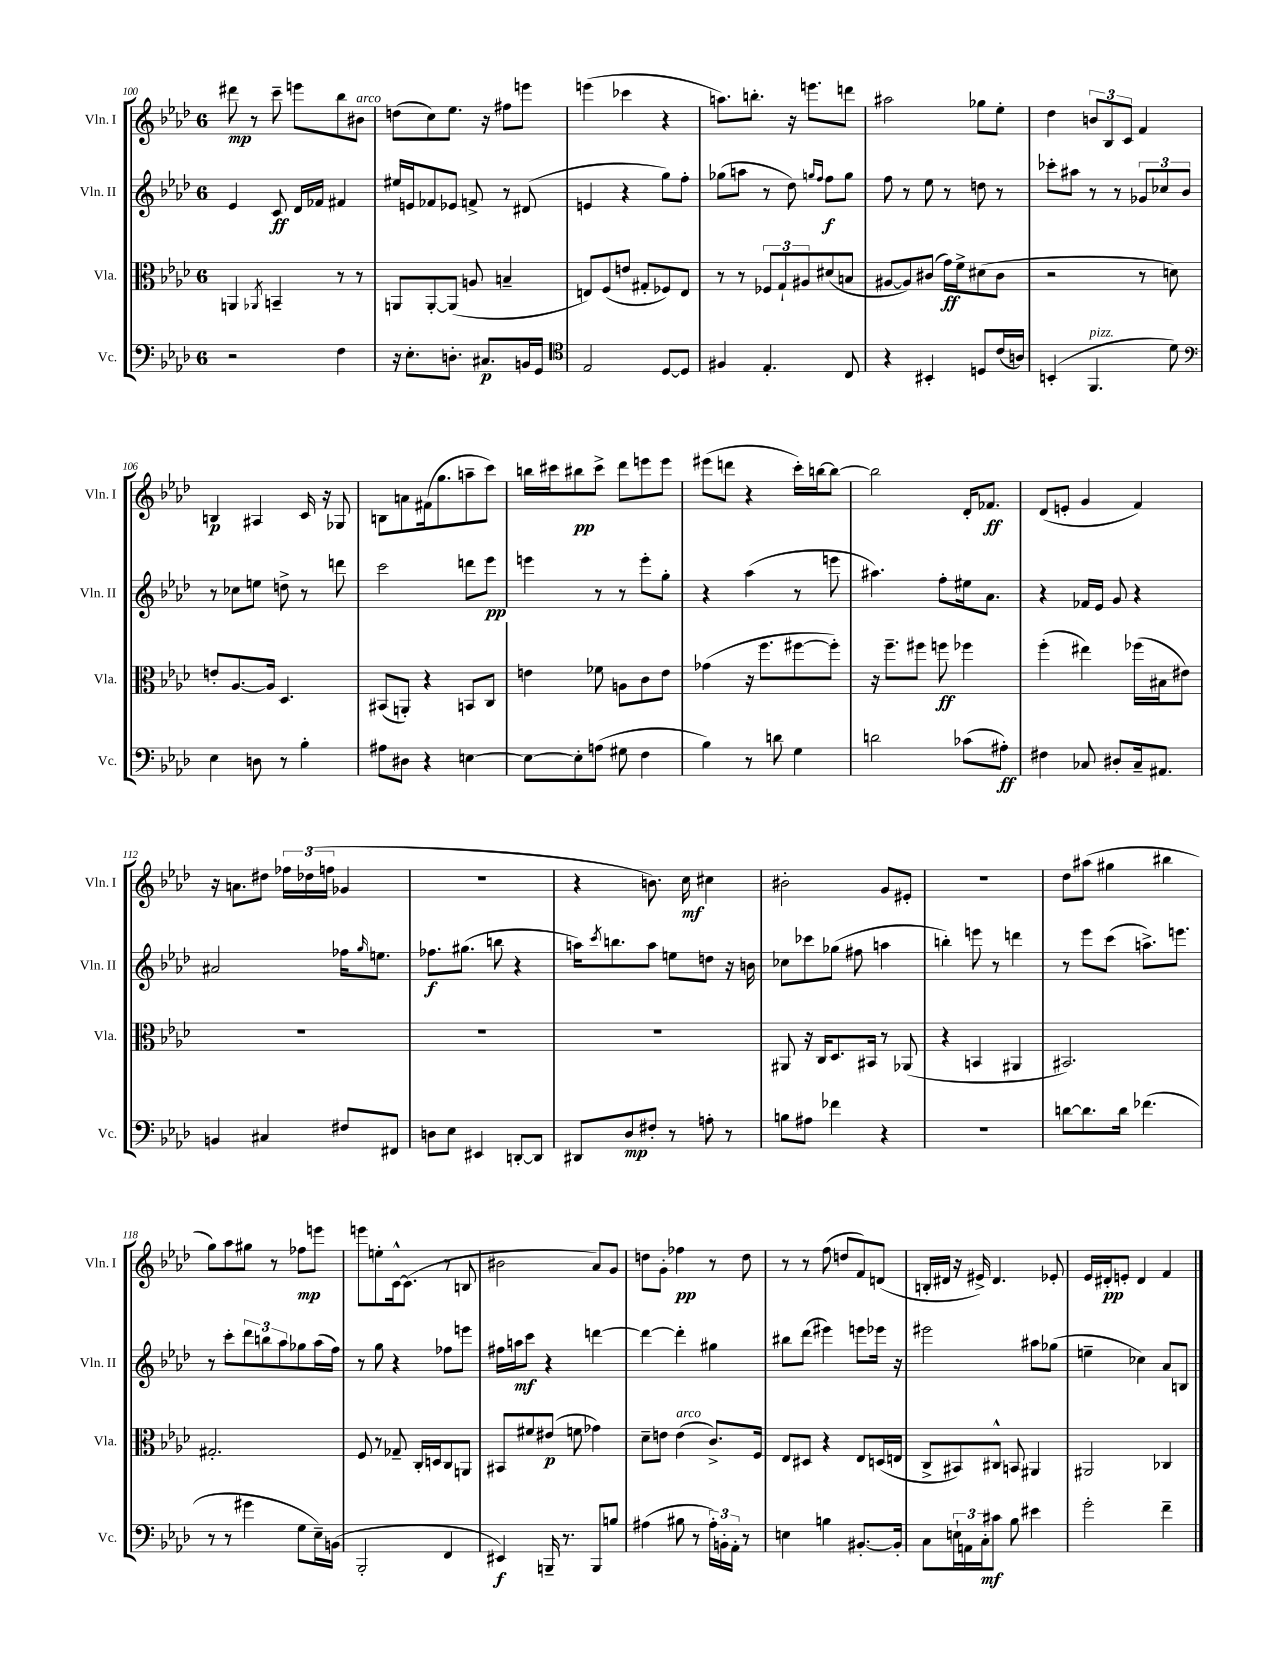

**kern	**dynam	**kern	**dynam	**kern	**dynam	**kern	**dynam
*part4	*part4	*part3	*part3	*part2	*part2	*part1	*part1
*staff4	*staff4	*staff3	*staff3	*staff2	*staff2	*staff1	*staff1
*I"Vc.	*	*I"Vla.	*	*I"Vln. II	*	*I"Vln. I	*
*I'Vc.	*	*I'Vla.	*	*I'Vln. II	*	*I'Vln. I	*
*clefF4	*	*clefC3	*	*clefG2	*	*clefG2	*
*k[b-e-a-d-]	*	*k[b-e-a-d-]	*	*k[b-e-a-d-]	*	*k[b-e-a-d-]	*
*M6/8	*	*M6/8	*	*M6/8	*	*M6/8	*
=100	=100	=100	=100	=100	=100	=100	=100
2r	.	4AAn/	.	4e-/	.	8ddd#X\	mp
.	.	.	.	.	.	8r	.
.	.	8qAA-X/	.	.	.	.	.
.	.	4BBn~/	.	8c/	ff	8ccc~\	.
.	.	.	.	16d-/LL	.	8eeen\L	.
.	.	.	.	16f-X/JJ	.	.	.
4F\	.	8r	.	4f#X/	.	8bb-\	.
!	!	!	!	!	!	!LO:TX:a:i:t=arco	!
.	.	8r	.	.	.	8b#X\J	.
=101	=101	=101	=101	=101	=101	=101	=101
16r	.	8AAn/L	.	16ee#X/LL	.	(8ddn\L	.
8.E-'\L	.	.	.	16en/J	.	.	.
.	.	[8AA'/	.	8f-X/	.	8cc\)	.
8.Dn'\J	.	(8AA/J]	.	8e-X/J	.	8.ee-\J	.
.	.	8An/	.	8fn^/	.	.	.
8.C#X/L	p	.	.	.	.	16r	.
.	.	4Bn~/	.	8r	.	8ff#X\L	.
16BBn/L	.	.	.	(8d#X/	.	8eeen\J	.
16GG/JJ	.	.	.	.	.	.	.
=102	=102	=102	=102	=102	=102	=102	=102
*clefC4	*	*	*	*	*	*	*
2E-/	.	8En/L)	.	4en/	.	(4eeen\	.
.	.	(8F/	.	.	.	.	.
.	.	8en/J	.	4r	.	4ccc-X\	.
.	.	8G#X'/L	.	.	.	.	.
[8D-/L	.	8F-X/)	.	8gg\L)	.	4r	.
8D-/J]	.	8E/J	.	8ff'\J	.	.	.
=103	=103	=103	=103	=103	=103	=103	=103
4F#X/	.	8r	.	(8gg-X\L	.	8.aan\L)	.
.	.	8r	.	8aan\J	.	.	.
.	.	.	.	.	.	8.bbn'\J	.
4.E-'/	.	12F-X/L	.	8r	.	.	.
.	.	12G`/	.	.	.	.	.
.	.	.	.	8dd-\)	.	16r	.
.	.	12A#X/	.	.	.	.	.
.	.	.	.	.	.	8.eeen\L	.
.	.	.	.	16qqggn/LL	.	.	.
.	.	.	.	16qqff/JJ	.	.	.
.	.	(8d#X/	.	8ff\L	f	.	.
8C/	.	8Bn/J	.	8gg\J	.	8dddn\J	.
=104	=104	=104	=104	=104	=104	=104	=104
4r	.	[8A#X/L	.	8ff\	.	2aa#X\	.
.	.	8A#/])	.	8r	.	.	.
4BB#X'/	.	(8c#X/J	.	8ee-\	.	.	.
.	.	16g\LL)	ff	8r	.	.	.
.	.	16f^\J	.	.	.	.	.
8Dn/L	.	(8d#X\	.	8ddn\	.	8gg-X\L	.
(16c/L	.	8c#\J	.	8r	.	8ee-'\J	.
16An/JJ)	.	.	.	.	.	.	.
=105	=105	=105	=105	=105	=105	=105	=105
(4BBn'/	.	2r	.	8ccc-X'\L	.	4dd-\	.
.	.	.	.	8aa#X\J	.	.	.
!LO:TX:a:i:t=pizz.	!	!	!	!	!	!	!
4.FF/	.	.	.	8r	.	12bn/L	.
.	.	.	.	.	.	12B-/	.
.	.	.	.	8r	.	.	.
.	.	.	.	.	.	12c/J	.
.	.	8r	.	12g-X/L	.	4f/	.
.	.	.	.	12cc-X/	.	.	.
8d-\)	.	8dn\)	.	.	.	.	.
.	.	.	.	12b-/J	.	.	.
!!LO:LB:g=z
=106	=106	=106	=106	=106	=106	=106	=106
*clefF4	*	*	*	*	*	*	*
4E-\	.	8en'/L	.	8r	.	4Bn/	p
.	.	[8.A-/	.	8cc-X\L	.	.	.
8Dn\	.	.	.	8een\J	.	4A#X/	.
.	.	16A-/Jk]	.	.	.	.	.
8r	.	4.D-/	.	8ddn^\	.	.	.
4B-'\	.	.	.	8r	.	16c/	.
.	.	.	.	.	.	16r	.
.	.	.	.	8dddn\	.	8G-X/	.
=107	=107	=107	=107	=107	=107	=107	=107
8A#X\L	.	(8BB#X/L	.	2ccc\	.	8Bn\L	.
8D#X\J	.	8AAn'/J)	.	.	.	8an\	.
4r	.	4r	.	.	.	(16f#X\k	.
.	.	.	.	.	.	8.gg\	.
[4En\	.	8BBn/L	.	8dddn\L	.	8aan~\	.
.	.	8C/J	.	8eee-\J	pp	8ccc\J)	.
=108	=108	=108	=108	=108	=108	=108	=108
8E\L_	.	4en\	.	4eeen\	.	16bbn\LL	.
.	.	.	.	.	.	16ccc#X\J	.
8E'\]	.	.	.	.	.	8bb#X\	pp
(8An\J	.	8f-X\	.	8r	.	8ccc#^\J	.
8G#X\	.	8An\L	.	8r	.	8ddd-\L	.
4F\	.	8c\	.	8eee'\L	.	8eeen\	.
.	.	8e\J	.	8gg'\J	.	8eee\J	.
=109	=109	=109	=109	=109	=109	=109	=109
4B-\)	.	(4g-X\	.	4r	.	(8eee#X\L	.
.	.	.	.	.	.	8dddn\J	.
8r	.	16r	.	(4aa-\	.	4r	.
.	.	8.ff\L	.	.	.	.	.
8dn\	.	.	.	.	.	.	.
4G\	.	[8ff#X\	.	8r	.	16ccc'\LL)	.
.	.	.	.	.	.	[16bbn\J	.
.	.	8ff#'\J])	.	8eeen\	.	8bb\J_	.
=110	=110	=110	=110	=110	=110	=110	=110
2dn\	.	16r	.	4.aa#X\)	.	2bb\]	.
.	.	8.ff~\L	.	.	.	.	.
.	.	8ff#X\J	.	.	.	.	.
.	.	8ffn\	ff	8ff'\L	.	.	.
(8c-X\L	.	4ff-X\	.	16ee#X\k	.	16d-'/KL	.
.	.	.	.	8.a-\J	.	8.f-X/J	ff
8A#X'\J)	ff	.	.	.	.	.	.
=111	=111	=111	=111	=111	=111	=111	=111
4F#X\	.	(4ff'\	.	4r	.	(8d-/L	.
.	.	.	.	.	.	8en'/J	.
8C-X/	.	4ee#X\)	.	16f-X/LL	.	4g/	.
.	.	.	.	16e-/JJ	.	.	.
8D#X'/L	.	.	.	8g/	.	.	.
16C-~/k	.	(16ff-X\LL	.	4r	.	4f/)	.
8.AA#X/J	.	16B#X\J	.	.	.	.	.
.	.	8e#X\J)	.	.	.	.	.
!!LO:LB:g=z
=112	=112	=112	=112	=112	=112	=112	=112
4BBn/	.	2.r	.	2a#X/	.	16r	.
.	.	.	.	.	.	8.an\L	.
4C#X/	.	.	.	.	.	8dd#X\J	.
.	.	.	.	.	.	24ff-X\LL	.
.	.	.	.	.	.	(24dd-X\	.
.	.	.	.	.	.	24ffn\JJ	.
8F#X/L	.	.	.	16ff-X\KL	.	4g-X/	.
.	.	.	.	16qqgg/	.	.	.
.	.	.	.	8.een\J	.	.	.
8FF#X/J	.	.	.	.	.	.	.
=113	=113	=113	=113	=113	=113	=113	=113
8Dn\L	.	2.r	.	8.ff-X\L	f	2.r	.
8E-\J	.	.	.	.	.	.	.
.	.	.	.	(8.gg#X\J	.	.	.
4EE#X/	.	.	.	.	.	.	.
.	.	.	.	8bbn\	.	.	.
[8DDn'/L	.	.	.	4r	.	.	.
8DD/J]	.	.	.	.	.	.	.
=114	=114	=114	=114	=114	=114	=114	=114
8DD#X/L	.	2.r	.	16aan\KL)	.	4r	.
.	.	.	.	8qccc/	.	.	.
.	.	.	.	8.bbn\	.	.	.
8D-/	mp	.	.	.	.	.	.
8F#X'/J	.	.	.	8aa\J	.	8.bn\)	.
8r	.	.	.	8een\L	.	.	.
.	.	.	.	.	.	16cc\	mf
8An'\	.	.	.	8ddn\J	.	4cc#X\	.
8r	.	.	.	16r	.	.	.
.	.	.	.	16bn\	.	.	.
=115	=115	=115	=115	=115	=115	=115	=115
8Bn\L	.	8AA#X/	.	8cc-X\L	.	2b#X'\	.
8A#X\J	.	16r	.	8ccc-X\	.	.	.
.	.	16C/KL	.	.	.	.	.
4f-X\	.	8.D-/	.	(8gg-X\J	.	.	.
.	.	.	.	8ff#X\	.	.	.
.	.	16BB#X/Jk	.	.	.	.	.
4r	.	8r	.	4aan\	.	8g/L	.
.	.	(8AA-X/	.	.	.	8e#X'/J	.
=116	=116	=116	=116	=116	=116	=116	=116
2.r	.	4r	.	4bbn'\)	.	2.r	.
.	.	4BBn/	.	8eeen\	.	.	.
.	.	.	.	8r	.	.	.
.	.	4AA#X/	.	4dddn\	.	.	.
=117	=117	=117	=117	=117	=117	=117	=117
[8dn\L	.	2.BB#X/)	.	8r	.	8dd-\L	.
8.d\]	.	.	.	8eee-\L	.	(8aa#X\J	.
.	.	.	.	(8ccc\J	.	4gg#X\	.
16d\Jk	.	.	.	.	.	.	.
(4.f-X\	.	.	.	8.aan^\L)	.	.	.
.	.	.	.	.	.	4bb#X\	.
.	.	.	.	8.eeen\J	.	.	.
!!LO:LB:g=z
=118	=118	=118	=118	=118	=118	=118	=118
8r	.	2.G#X'/	.	8r	.	8gg\L)	.
8r	.	.	.	8ccc'\L	.	8aa-\	.
4g#X\	.	.	.	12ddd-\	.	8gg#X\J	.
.	.	.	.	12bbn\	.	.	.
.	.	.	.	.	.	8r	.
.	.	.	.	12aa-\	.	.	.
8G\L	.	.	.	8gg-X\	.	8ff-X\L	mp
16E-~\L)	.	.	.	(16aa-\L	.	8eeen\J	.
(16BBn\JJ	.	.	.	16ff\JJ)	.	.	.
=119	=119	=119	=119	=119	=119	=119	=119
2BBB-'/	.	8F/	.	8r	.	8eeen\L	.
.	.	8r	.	8gg\	.	8een'\	.
.	.	8G-X~/	.	4r	.	[16c^^\k	.
.	.	.	.	.	.	(8.c\J]	.
.	.	16C'/LL	.	.	.	.	.
.	.	16Dn/J	.	.	.	.	.
4FF/	.	8C/	.	8ff-X\L	.	8r	.
.	.	8AAn/J	.	8eeen\J	.	8Bn/	.
=120	=120	=120	=120	=120	=120	=120	=120
4EE#X/)	f	8BB#X/L	.	16ff#X\LL	.	2b#X\	.
.	.	.	.	16aan\J	mf	.	.
.	.	8f#X/	.	8ccc\J	.	.	.
16BBBn~/	.	(8e#X/J	p	4r	.	.	.
8.r	.	.	.	.	.	.	.
.	.	8fn\	.	.	.	.	.
8BBB/L	.	4g-X\)	.	[4dddn\	.	8a-/L)	.
8Bn/J	.	.	.	.	.	8g/J	.
=121	=121	=121	=121	=121	=121	=121	=121
(4A#X\	.	8d-~\L	.	4ddd\_	.	8ddn\L	.
.	.	8en\J	.	.	.	8g'\J	.
!	!	!LO:TX:a:i:t=arco	!	!	!	!	!
8B#X\	.	(4e\	.	4ddd'\]	.	4ff-X\	pp
8r	.	.	.	.	.	.	.
24A#'\LL)	.	8.c^/L)	.	4gg#X\	.	8r	.
24BBn'\	.	.	.	.	.	.	.
24AA-'\JJ	.	.	.	.	.	.	.
8r	.	.	.	.	.	8dd\	.
.	.	16F/Jk	.	.	.	.	.
=122	=122	=122	=122	=122	=122	=122	=122
4En\	.	8E-/L	.	8bb#X\L	.	8r	.
.	.	8D#X/J	.	(8ddd-\J	.	8r	.
4Bn\	.	4r	.	4eee#X\)	.	(8ff\	.
.	.	.	.	.	.	8ddn/L	.
[8.BB#X'/L	.	8E-/L	.	8eeen\L	.	8f/)	.
.	.	(16Dn/L	.	16eee-X\Jk	.	(8dn/J	.
16BB#'/Jk]	.	16En/JJ	.	16r	.	.	.
=123	=123	=123	=123	=123	=123	=123	=123
8C\L	.	8C^/L	.	2eee#X\	.	16Bn'/LL	.
.	.	.	.	.	.	16d#X/JJ	.
24En`\L	.	8BB#X/)	.	.	.	16r	.
24AAn\	.	.	.	.	.	.	.
.	.	.	.	.	.	16e#X^/)	.
24C'\J	mf	.	.	.	.	.	.
8c#X\J	.	8C#X^^/J	.	.	.	4.d#/	.
8B-\	.	8BBn/	.	.	.	.	.
4e#X\	.	4AA#X/	.	8aa#X\L	.	.	.
.	.	.	.	(8gg-X\J	.	8e-X'/	.
=124	=124	=124	=124	=124	=124	=124	=124
2g'\	.	2AA#X/	.	4een~\	.	16e-/LL	.
.	.	.	.	.	.	16d#X'/J	pp
.	.	.	.	.	.	8en'/J	.
.	.	.	.	4cc-X\)	.	4d#/	.
4f~\	.	4C-X/	.	8a-/L	.	4f/	.
.	.	.	.	8Bn/J	.	.	.
==	==	==	==	==	==	==	==
*-	*-	*-	*-	*-	*-	*-	*-
